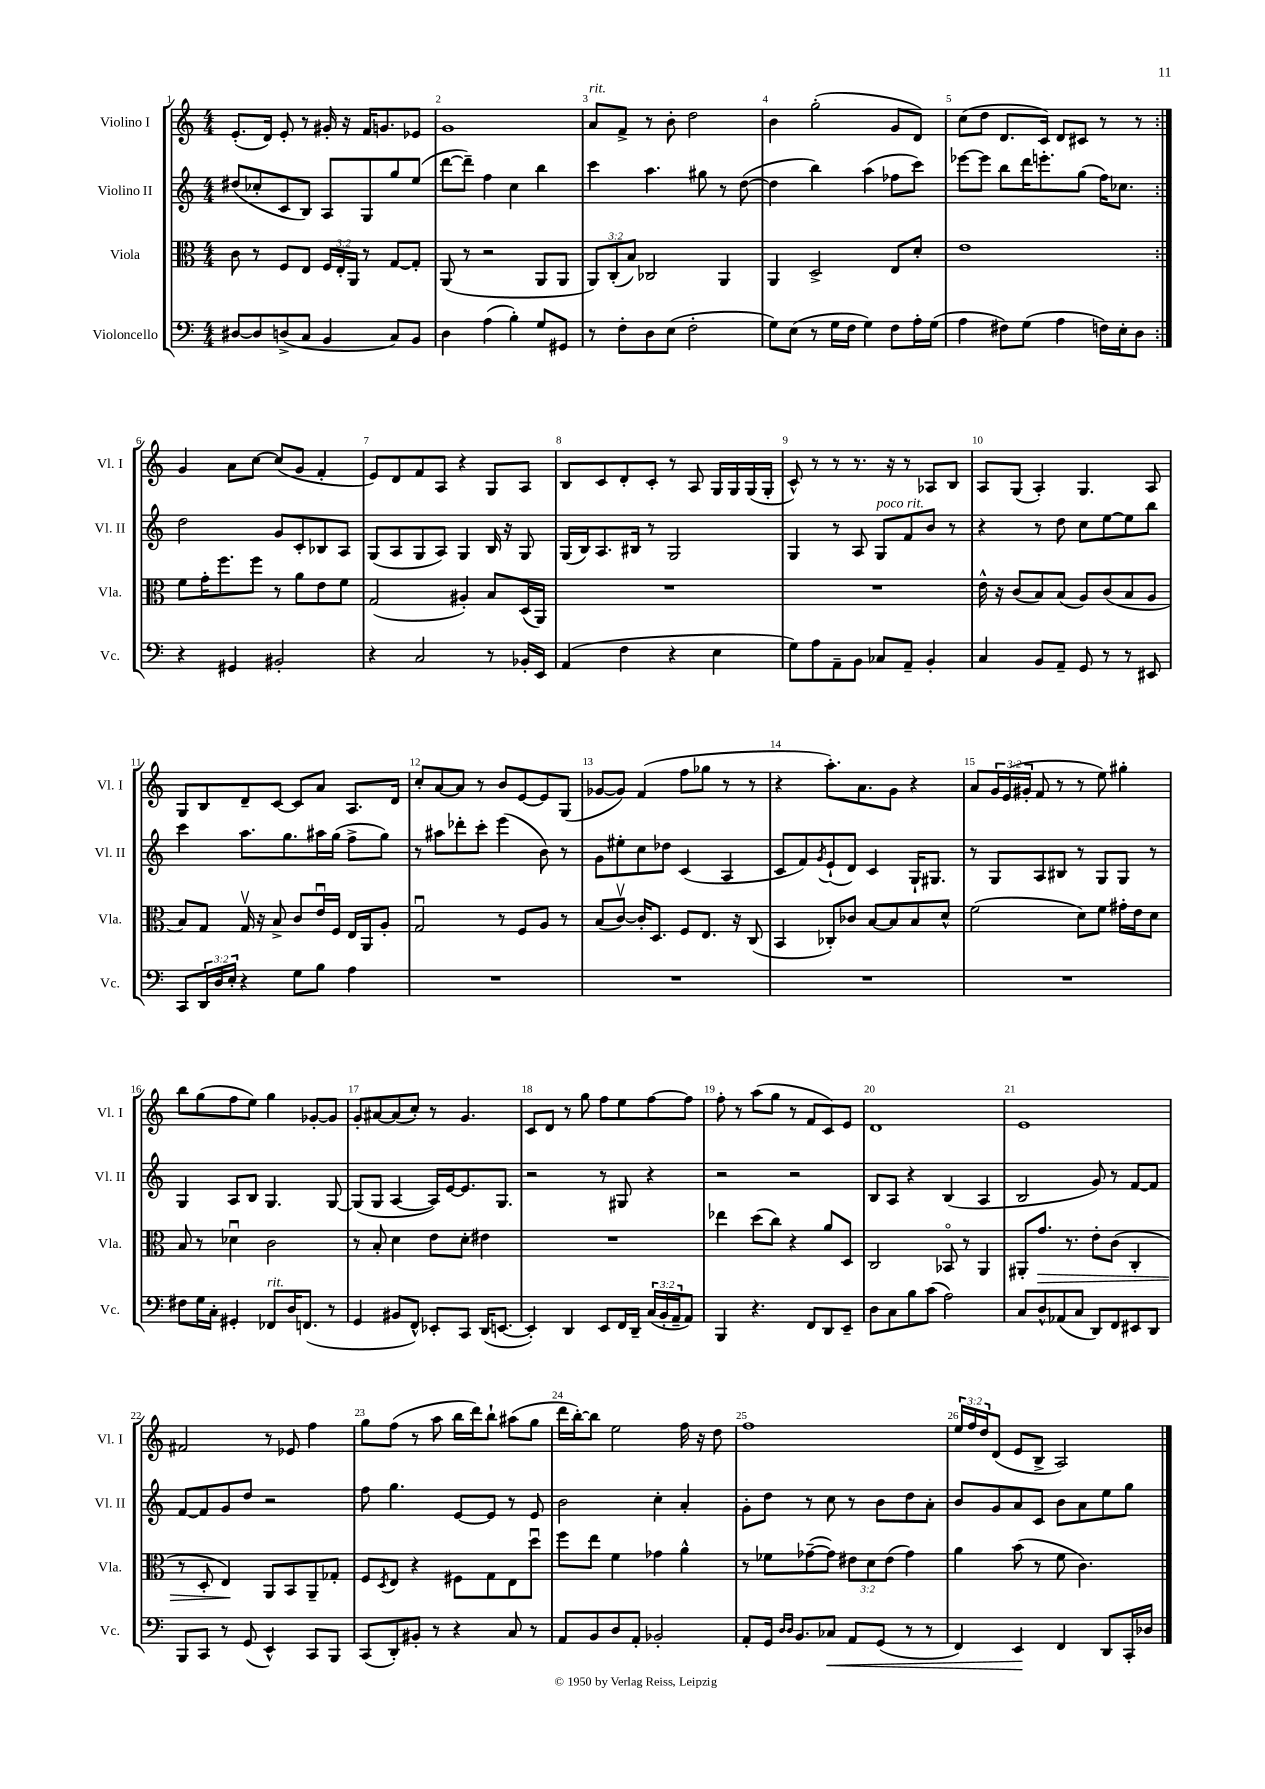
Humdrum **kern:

**kern	**dynam	**kern	**dynam	**kern	**kern
*part4	*part4	*part3	*part3	*part2	*part1
*staff4	*staff4	*staff3	*staff3	*staff2	*staff1
*I"Violoncello	*	*I"Viola	*	*I"Violino II	*I"Violino I
*I'Vc.	*	*I'Vla.	*	*I'Vl. II	*I'Vl. I
*clefF4	*	*clefC3	*	*clefG2	*clefG2
*k[]	*	*k[]	*	*k[]	*k[]
*M4/4	*	*M4/4	*	*M4/4	*M4/4
=1	=1	=1	=1	=1	=1
[8D#X/L	.	8c\	.	(8dd#X/L	(8.e'/L
8D#/]	.	8r	.	8cc-X'/	.
.	.	.	.	.	16d/Jk)
(8Dn^/	.	8F/L	.	8c/	8e'/
8C/J	.	8E/J	.	8B/J)	8r
4BB/	.	24F/LL	.	8A/L	16g#X'/
.	.	24E'/	.	.	.
.	.	.	.	.	16r
.	.	24AA/JJ	.	.	.
.	.	8r	.	8G/	16f/KL
.	.	.	.	.	8.gn/
8C/L)	.	[8G/L	.	8gg/	.
8BB/J	.	8G'/J]	.	(8ee/J	8e-X/J
=2	=2	=2	=2	=2	=2
4D\	.	(8AA/	.	[8ddd\L	1g
.	.	8r	.	8ddd~\J])	.
(4A\	.	2r	.	4ff\	.
4B'\)	.	.	.	4cc\	.
8G/L	.	8AA/L	.	4bb\	.
8GG#X/J	.	8AA/J	.	.	.
=3	=3	=3	=3	=3	=3
!	!	!	!	!	!LO:TX:a:i:t=rit.
8r	.	12AA/L)	.	4ccc\	8a/L
.	.	(12C'/	.	.	.
8F'\L	.	.	.	.	8f^/J
.	.	12B/J)	.	.	.
8D\	.	2C-X/	.	4.aa\	8r
(8E\J	.	.	.	.	8b'\
2F'\	.	.	.	.	2dd\
.	.	.	.	8gg#X\	.
.	.	4AA/	.	8r	.
.	.	.	.	([8dd\	.
=4	=4	=4	=4	=4	=4
8G\L)	.	4AA/	.	4dd\]	4b\
(8E\J	.	.	.	.	.
8r	.	2D^/	.	4bb\)	(2gg'\
16G\LL	.	.	.	.	.
16F\JJ	.	.	.	.	.
4G\)	.	.	.	(4aa\	.
8F\L	.	8E/L	.	8ff-X\L	8g/L
16A'\L	.	8d'/J	.	8ccc\J)	8d/J)
(16G\JJ	.	.	.	.	.
=5	=5	=5	=5	=5	=5
4A\	.	1e	.	[8eee-X\L	(8cc\L
.	.	.	.	8eee-\J]	8dd\J
8F#X\L)	.	.	.	8bb\L	8.d/L
(8G\J	.	.	.	16ddd\K	.
.	.	.	.	8.eeen'\	16c/Jk)
4A\	.	.	.	.	8d/L
.	.	.	.	(8gg\J	8c#X/J
16Fn\LL)	.	.	.	16ff\KL)	8r
16E'\J	.	.	.	8.cc-X\J	.
8D\J	.	.	.	.	8r
!!LO:LB:g=z
=6:|!	=6:|!	=6:|!	=6:|!	=6:|!	=6:|!
4r	.	8f\L	.	2dd\	4g/
.	.	16g'\K	.	.	.
.	.	8.ff\	.	.	.
4GG#X/	.	.	.	.	8a\L
.	.	8ff\J	.	.	[8cc\J
2BB#X'/	.	8r	.	8g/L	(8cc/L]
.	.	8a\L	.	8c'/	8g/J
.	.	8e\	.	8B-X/	4f'/
.	.	8f\J	.	8A/J	.
=7	=7	=7	=7	=7	=7
4r	.	(2G/	.	(8G/L	8e/L)
.	.	.	.	8A/	8d/
2C/	.	.	.	8G/	8f/
.	.	.	.	8A/J)	8A/J
.	.	4A#X'/)	.	4G/	4r
8r	.	8B/L	.	16B/	8G/L
.	.	.	.	16r	.
16BB-X'/LL	.	(16D/L	.	8G/	8A/J
16EE/JJ	.	16AA/JJ)	.	.	.
=8	=8	=8	=8	=8	=8
(4AA/	.	1r	.	(16G/LL	8B/L
.	.	.	.	16B/J)	.
.	.	.	.	8.A/	8c/
4F\	.	.	.	.	8d'/
.	.	.	.	16B#X/Jk	.
.	.	.	.	8r	8c'/J
4r	.	.	.	2G/	8r
.	.	.	.	.	8A/
4E\	.	.	.	.	16G/LL
.	.	.	.	.	16G/
.	.	.	.	.	(16G/
.	.	.	.	.	16G'/JJ
=9	=9	=9	=9	=9	=9
8G\L)	.	1r	.	4G/	8c^^/)
8A\	.	.	.	.	8r
8AA~\	.	.	.	8r	8r
8BB\J	.	.	.	8A/	8.r
!	!	!	!	!LO:TX:a:i:t=poco rit.	!
8C-X/L	.	.	.	8G/L	.
.	.	.	.	.	16r
8AA~/J	.	.	.	8f/	8r
4BB'/	.	.	.	8b/J	8A-X/L
.	.	.	.	8r	8B/J
=10	=10	=10	=10	=10	=10
4C/	.	16e^^\	.	4r	8A/L
.	.	16r	.	.	.
.	.	(8c/L	.	.	(8G/J
8BB/L	.	8B/)	.	8r	4A'/)
8AA~/J	.	(8B/J	.	8dd\	.
8GG/	.	8A/L)	.	8cc\L	4.G/
8r	.	(8c/	.	[8ee\	.
8r	.	8B/	.	8ee\]	.
8EE#X/	.	8A/J	.	8bb\J	8A/
!!LO:LB:g=z
=11	=11	=11	=11	=11	=11
8CC/L	.	8B/L)	.	4ccc\	8G/L
24DD/L	.	8G/J	.	.	8B/
24D/	.	.	.	.	.
24E'/JJ	.	.	.	.	.
4r	.	16Gv/	.	8.aa\L	8d~/
.	.	16r	.	.	.
.	.	8B^/	.	.	[8c/J
.	.	.	.	8.gg\	.
8G\L	.	8c/L	.	.	8c/L]
8B\J	.	16eu/L	.	16aa#X\L	8a/J
.	.	16F/JJ	.	(16gg\JJ	.
4A\	.	16E/LL	.	8ff^\L	8.A/L
.	.	16AA/J	.	.	.
.	.	8A'/J	.	8gg\J)	.
.	.	.	.	.	16d/Jk
=12	=12	=12	=12	=12	=12
1r	.	2Gu/	.	8r	8cc'/L
.	.	.	.	8aa#X\L	[8a/
.	.	.	.	8ddd-X'\	8a/J]
.	.	.	.	8ccc'\J	8r
.	.	8r	.	(4eee\	8b/L
.	.	8F/L	.	.	[8e/
.	.	8A/J	.	8b\)	8e/]
.	.	8r	.	8r	(8G/J
=13	=13	=13	=13	=13	=13
1r	.	(8B/L	.	8g\L	[8g-X/L
.	.	[8cv/J)	.	8ee#X'\	8g-/J])
.	.	16c'/KL]	.	8cc\	(4f/
.	.	8.D/J	.	.	.
.	.	.	.	8dd-X\J	.
.	.	8F/L	.	(4c/	8ff\L
.	.	8.E/J	.	.	8gg-X\J
.	.	.	.	4A/	8r
.	.	16r	.	.	.
.	.	(8C/	.	.	8r
=14	=14	=14	=14	=14	=14
1r	.	4BB/	.	8c/L	4r
.	.	.	.	8f/)	.
.	.	.	.	8qg/	.
.	.	8C-X'/L)	.	(8e`/	8.aa'\L)
.	.	8c-X/J	.	8d/J)	.
.	.	.	.	.	8.a\
.	.	[8B/L	.	4c/	.
.	.	8B/]	.	.	8g\J
.	.	8B/	.	16G`/KL	4r
.	.	.	.	8.G#X/J	.
.	.	8d^^/J	.	.	.
=15	=15	=15	=15	=15	=15
1r	.	(2f\	.	8r	8a/L
.	.	.	.	8G/L	24g/L
.	.	.	.	.	(24e/
.	.	.	.	.	24g#X'/JJ
.	.	.	.	8A/	8f/
.	.	.	.	8B#X/J	8r
.	.	8d\L)	.	8r	8r
.	.	8f\J	.	8G/L	8ee\)
.	.	16g#X'\LL	.	8G/J	4gg#X'\
.	.	16e\J	.	.	.
.	.	8d\J	.	8r	.
!!LO:LB:g=z
=16	=16	=16	=16	=16	=16
8F#X\L	.	8B/	.	4G/	8bb\L
16G\L	.	8r	.	.	(8gg\
16C'\JJ	.	.	.	.	.
4GG#X'/	.	4d-Xu\	.	8A/L	8ff\
.	.	.	.	8B/J	8ee\J)
!LO:TX:a:i:t=rit.	!	!	!	!	!
8FF-X/L	.	2c\	.	4.G/	4gg\
16D/K	.	.	.	.	.
(8.FFn/J	.	.	.	.	.
.	.	.	.	.	[8g-X'/L
8r	.	.	.	[8G/	8g-/J]
=17	=17	=17	=17	=17	=17
4GG/	.	8r	.	(8G/L]	8g'/L
.	.	8B'/	.	8G/J	[8a#X/
8BB#X/L	.	4d\	.	[4A/	(8a#/]
8FF^^/J)	.	.	.	.	8cc'/J)
8EE-X'/L	.	8e\L	.	16A/LL])	8r
.	.	.	.	[16e/J	.
8CC/J	.	8d'\J	.	8.e/]	4.g/
(16DD/KL	.	4e#X\	.	.	.
[8.EEn/J	.	.	.	8.G/J	.
=18	=18	=18	=18	=18	=18
4EE'/])	.	1r	.	2r	8c/L
.	.	.	.	.	8d/J
4DD/	.	.	.	.	8r
.	.	.	.	.	8gg\
8EE/L	.	.	.	8r	8ff\L
16FF/L	.	.	.	8G#X/	8ee\
16DD~/JJ	.	.	.	.	.
(24C/LL	.	.	.	4r	[8ff\
24BB'/	.	.	.	.	.
24AA~/J	.	.	.	.	.
8AA/J)	.	.	.	.	8ff\J]
=19	=19	=19	=19	=19	=19
4BBB/	.	4ee-X\	.	2r	8ff'\
.	.	.	.	.	8r
4.r	.	(8dd\L	.	.	(8aa\L
.	.	8cc\J)	.	.	8gg\J
.	.	4r	.	2r	8r
8FF/L	.	.	.	.	8f/L
8DD/	.	8a/L	.	.	8c/)
8EE~/J	.	8D/J	.	.	8e/J
=20	=20	=20	=20	=20	=20
8D\L	.	2C/	.	8B/L	1d
8C\	.	.	.	8A/J	.
8B\	.	.	.	4r	.
(8c\J	.	.	.	.	.
2A\)	.	8BB-X/	.	(4B/	.
.	.	8r	.	.	.
.	.	4AA/	.	4A/	.
=21	=21	=21	=21	=21	=21
8C/L	.	8AA#X'/L	.	2B/	1e
!	!	!	!LO:HP:b	!	!
8D^^/	.	8.g/J	>	.	.
(8AA-X/	.	.	.	.	.
.	.	8.r	.	.	.
8C/J	.	.	.	.	.
8DD/L)	.	8e'\L	.	8g/)	.
8FF/	.	(8c\J	.	8r	.
8EE#X/	.	4C'/	.	[8f/L	.
8DD/J	.	.	.	8f/J]	.
!!LO:LB:g=z
=22	=22	=22	=22	=22	=22
8BBB/L	.	8r	.	[8f/L	2f#X/
8CC/J	.	8D'/	.	8f/]	.
8r	.	4E/)	.	8g/	.
(8GG/	.	.	.	8dd/J	.
4EE^^/)	.	8AA/L	]	2r	8r
.	.	8BB/	.	.	8e-X/
8CC/L	.	8AA~/	.	.	4ff\
8BBB/J	.	8G-X'/J	.	.	.
=23	=23	=23	=23	=23	=23
(8CC/L	.	8F/L	.	8ff\	8gg\L
.	.	8qD/	.	.	.
8DD'/)	.	8E/J	.	4.gg\	(8ff\J
8BB#X'/J	.	4r	.	.	8r
8r	.	.	.	.	8aa\
4r	.	8F#X\L	.	[8e/L	16bb\LL
.	.	.	.	.	16ddd\J)
.	.	8G\	.	8e/J]	8bb`\J
8C/	.	8E\	.	8r	(8aa#X\L
8r	.	8ddu\J	.	8e/	8gg\J
=24	=24	=24	=24	=24	=24
8AA/L	.	8ff\L	.	2b\	16ddd\LL
.	.	.	.	.	[16bb'\J)
8BB/	.	8ee\J	.	.	8bb\J]
8D/	.	4f\	.	.	2ee\
8AA'/J	.	.	.	.	.
2BB-X'/	.	4g-X\	.	4cc'\	.
.	.	4a^^\	.	4a'/	16ff\
.	.	.	.	.	16r
.	.	.	.	.	8dd\
=25	=25	=25	=25	=25	=25
8AA'/L	.	8r	.	8g'\L	1ff
16GG/Jk	.	8f-X\L	.	8dd\J	.
16qqD/LL	.	.	.	.	.
16qqD/JJ	.	.	.	.	.
8.BB/L	.	.	.	.	.
.	.	([8g-X~\	.	8r	.
!	!LO:HP:b	!	!	!	!
8C-X/J	<	8g-\J])	.	8cc\	.
8AA/L	.	12e#X\L	.	8r	.
.	.	12d\	.	.	.
(8GG/J	.	.	.	8b\L	.
.	.	(12e#\J	.	.	.
8r	.	4g-\)	.	8dd\	.
8r	.	.	.	8a'\J	.
=26	=26	=26	=26	=26	=26
4FF/)	.	4a\	.	8b/L	24ee/LL
.	.	.	.	.	24ff/
.	.	.	.	.	24dd/J
.	.	.	.	8g/	(8d/J
4EE/	.	(8b\	.	8a/	8e/L
.	.	8r	.	8c/J	8B^/J
4FF/	[	8f\	.	8b\L	2A/)
.	.	4.c\)	.	8a\	.
8DD/L	.	.	.	8ee\	.
16CC'/L	.	.	.	8gg\J	.
16D-X/JJ	.	.	.	.	.
==	==	==	==	==	==
*-	*-	*-	*-	*-	*-
